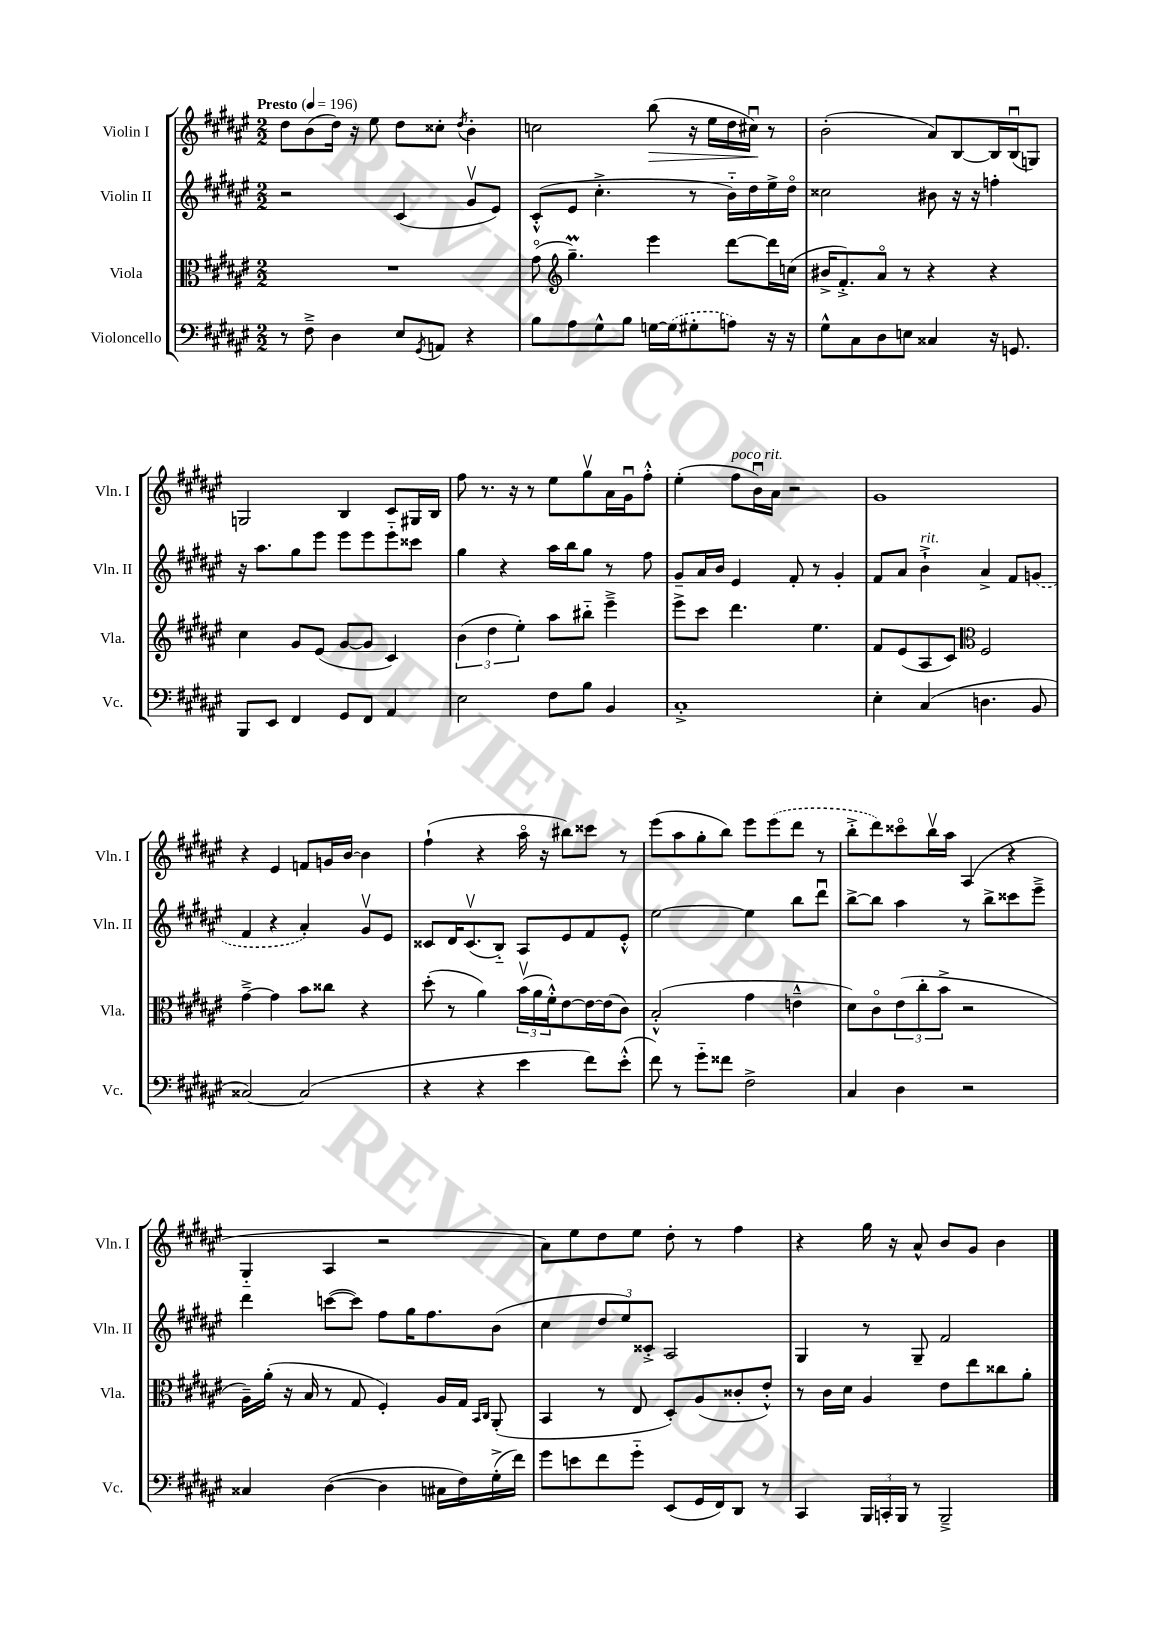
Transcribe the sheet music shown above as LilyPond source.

<<
\new StaffGroup <<
\new Staff = "s0" \with { instrumentName = "Violin I" shortInstrumentName = "Vln. I" } {
    \clef treble \key fis \major \numericTimeSignature \time 2/2 \tempo "Presto" 4 = 196
    dis''8 b'8( dis''16) r16 eis''8 dis''8 cisis''8-. \acciaccatura { dis''8 } b'4-. |
    c''2 b''8\>( r16 eis''16 dis''16 cis''16\downbow\!) r8 |
    b'2-.( ais'8) b8~ b16 b16\downbow( g8) |
    g2 b4 cis'8 gis16 b16 |
    fis''8 r8. r16 r8 eis''8 gis''8\upbow ais'16 gis'16\downbow fis''8-.-^ |
    eis''4-.( fis''8^\markup { \italic "poco rit." } b'16\downbow) ais'16 r2 |
    gis'1 |
    r4 eis'4 f'8 g'16 b'16~ b'4 |
    fis''4-!( r4 ais''16\flageolet r16 bis''8) cisis'''8 r8 |
    eis'''8( ais''8 gis''8-. b''8) eis'''8 \once \slurDashed eis'''8( dis'''8 r8 |
    b''8-.-> dis'''8) cisis'''8\flageolet b''16\upbow ais''16 ais4( r4 |
    gis4-_ ais4 r2 |
    ais'8) eis''8 dis''8 eis''8 dis''8-. r8 fis''4 |
    r4 gis''16 r16 ais'8-^ b'8 gis'8 b'4 \bar "|." |
}
\new Staff = "s1" \with { instrumentName = "Violin II" shortInstrumentName = "Vln. II" } {
    \clef treble \key fis \major \numericTimeSignature \time 2/2
    r2 cis'4( gis'8\upbow eis'8) |
    cis'8-.-^( eis'8 cis''4.-.-> r8 b'16-_) dis''16 eis''16-> dis''16\flageolet |
    cisis''2 bis'8 r16 r16 f''4-. |
    r16 ais''8. gis''8 eis'''8 eis'''8 eis'''8 eis'''8-_ cisis'''8 |
    gis''4 r4 ais''16 b''16 gis''8 r8 fis''8 |
    gis'8-- ais'16 b'16 eis'4 fis'8-. r8 gis'4-. |
    fis'8 ais'8 b'4-!->^\markup { \italic "rit." } ais'4-> fis'8 \once \slurDashed g'8( |
    fis'4 r4 ais'4-.) gis'8\upbow eis'8 |
    cisis'8 dis'16 cisis'8.\upbow( b8-_) ais8 eis'8 fis'8 eis'8-.-^ |
    eis''2~ eis''4 b''8 dis'''8\downbow |
    b''8~-> b''8 ais''4 r8 b''8-> cisis'''8 eis'''8---> |
    dis'''4 c'''8~( c'''8) fis''8 gis''16 fis''8. b'8( |
    cis''4 \tuplet 3/2 { dis''8 eis''8) cisis'8-.-> } ais2 |
    gis4 r8 gis8-- fis'2 \bar "|." |
}
\new Staff = "s2" \with { instrumentName = "Viola" shortInstrumentName = "Vla." } {
    \clef alto \key fis \major \numericTimeSignature \time 2/2
    R1 |
    gis'8\flageolet( \clef treble gis''4.--\prall) eis'''4 dis'''8~ dis'''16 c''16( |
    bis'16-> fis'8.-.->) ais'8\flageolet r8 r4 r4 |
    cis''4 gis'8 eis'8( gis'8~ gis'8 cis'4) |
    \tuplet 3/2 { b'4( dis''4 eis''4-.) } ais''8 bis''8-_ eis'''4---> |
    eis'''8-> cis'''8 dis'''4. eis''4. |
    fis'8 eis'8( ais8 cis'8) \clef alto fis2 |
    gis'4~---> gis'4 b'8 cisis''8 r4 |
    dis''8-.( r8 ais'4) \tuplet 3/2 { b'16\upbow( ais'16 fis'16-.-^) } eis'8~ eis'16~ eis'16( cis'8) |
    b2-.-^( gis'4 e'4---^ |
    dis'8) cis'8\flageolet \tuplet 3/2 { eis'8( cis''8-. b'8-> } r2 |
    ais16--) ais'16-.( r16 b16 r8 gis8 fis4-.) ais16 gis16 \grace { b,16 cis16 } ais,8-.( |
    b,4 r8 eis8 dis8-.) ais8( cisis'8-. eis'8-.-^) |
    r8 cis'16 dis'16 ais4 eis'8 eis''8 cisis''8 ais'8-. \bar "|." |
}
\new Staff = "s3" \with { instrumentName = "Violoncello" shortInstrumentName = "Vc." } {
    \clef bass \key fis \major \numericTimeSignature \time 2/2
    r8 fis8---> dis4 eis8 \acciaccatura { gis,8 } a,8 r4 |
    b8 ais8 gis8-^ b8 g16~ \once \slurDashed g16( gis8-. a8) r16 r16 |
    gis8-^ cis8 dis8 e8 cisis4 r16 g,8. |
    b,,8 eis,8 fis,4 gis,8 fis,8 ais,4 |
    eis2 fis8 b8 b,4 |
    cis1-.-> |
    eis4-. cis4( d4. b,8 |
    cisis2~) cisis2( |
    r4 r4 eis'4 fis'8) eis'8-.-^( |
    fis'8) r8 gis'8-_ fisis'8 fis2-> |
    cis4 dis4 r2 |
    cisis4 dis4~( dis4 cis16 fis16) gis16-.->( fis'16) |
    gis'8 e'8 fis'8 gis'8-_ eis,8( gis,16 fis,16) dis,8 r8 |
    cis,4 \tuplet 3/2 { b,,16 c,16-. b,,16 } r8 b,,2---> \bar "|." |
}
>>
>>
\layout { \context { \Score \remove "Bar_number_engraver" } }
